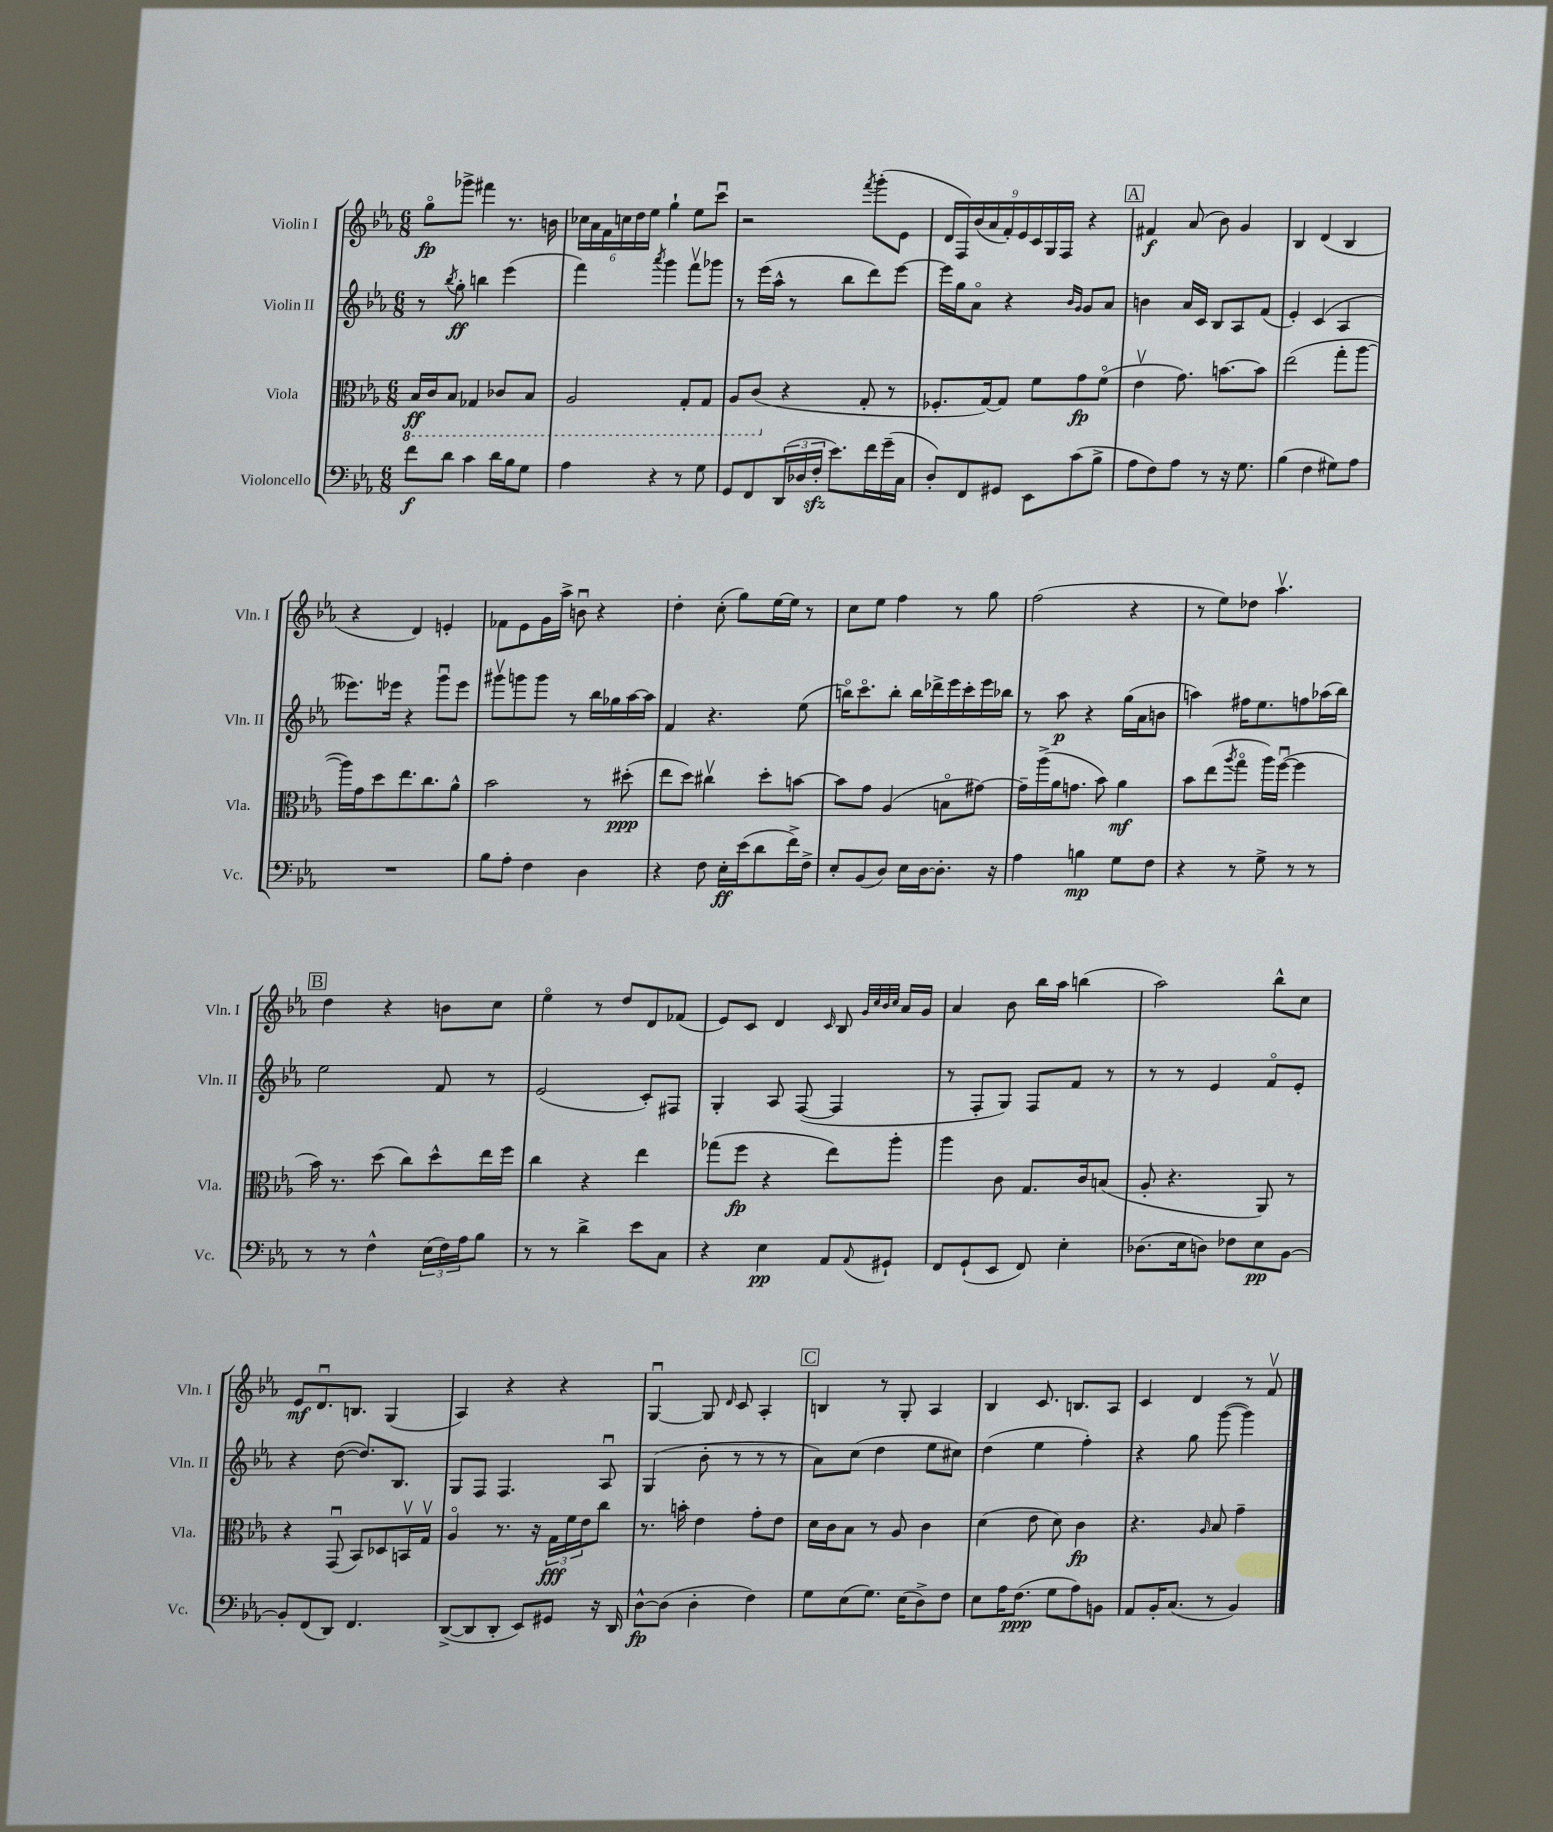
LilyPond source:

<<
\new StaffGroup <<
\new Staff = "s0" \with { instrumentName = "Violin I" shortInstrumentName = "Vln. I" } {
    \clef treble \key ees \major \numericTimeSignature \time 6/8
    g''8\flageolet\fp ges'''8-> fis'''4 r8. b'16 |
    \tuplet 6/4 { ces''16 aes'16 f'16 c''16 d''16 ees''16 } g''4-! ees''8 c'''8\downbow |
    r2 \acciaccatura { f'''8 } g'''8-.( ees'8 |
    \tuplet 9/8 { d'16 f16) bes'16( aes'16 f'16-.) ees'16 c'16 g16 f16 } r4 |
    \mark \markup { \box "A" } fis'4\f aes'8( bes'8) g'4 |
    bes4 d'4( bes4 |
    r4 d'4) e'4-. |
    fes'8 ees'8 g'16 aes''16-> b'8\downbow r4 |
    d''4-. c''8-.( g''8) ees''16~ ees''16 r8 |
    c''8 ees''8 f''4 r8 g''8 |
    f''2( r4 |
    r8 ees''8) des''8 aes''4.\upbow |
    \mark \markup { \box "B" } d''4 r4 b'8 c''8 |
    ees''4\flageolet r8 d''8 d'8 fes'8( |
    ees'8) c'8 d'4 \grace { c'16 } bes8 \grace { g'32 c''32 bes'32 c''32 } aes'16 g'16 |
    aes'4 bes'8 bes''16 aes''16 b''4( |
    aes''2) bes''8-^ c''8 |
    ees'8\mf d'8.\downbow b8. g4( |
    aes4) r4 r4 |
    g4~\downbow g8 \grace { d'16 } c'8 aes4-. |
    \mark \markup { \box "C" } b4 r8 g8-. aes4 |
    bes4 c'8. b8. aes8 |
    c'4 d'4 r8 f'8\upbow \bar "|." |
}
\new Staff = "s1" \with { instrumentName = "Violin II" shortInstrumentName = "Vln. II" } {
    \clef treble \key ees \major \numericTimeSignature \time 6/8
    r8 \acciaccatura { bes''8 } g''8-.\ff b''4 ees'''4( |
    f'''4) \acciaccatura { aes'''8 } g'''4 f'''8\upbow ges'''8 |
    r8 ees'''16( aes''16-^ r8 bes''8 d'''8) ees'''8~ |
    ees'''16 g''16 aes'8\flageolet r4 \grace { bes'16 g'16 } g'8 aes'8 |
    \mark \markup { \box "A" } b'4 aes'16 c'16 bes8 aes8 f'8( |
    ees'4-.) c'4( aes4 |
    eeses'''8.) ees'''16 r4 g'''8\downbow ees'''8 |
    gis'''8\upbow g'''8 g'''8 r8 bes''16 ges''16 aes''16~ aes''16 |
    f'4 r4. ees''8( |
    b''16\flageolet) c'''8.\flageolet b''8-. b''16 des'''16-> ees'''16 c'''16-. ees'''16 bes''16 |
    r8 aes''8\p r4 g''16( aes'16 b'8 |
    a''4) fis''16 ees''8. f''8 aes''16( bes''16) |
    \mark \markup { \box "B" } ees''2 f'8 r8 |
    ees'2( c'8-.) fis8 |
    g4-. aes8 f8~( f4 |
    r8 f8-. g8) f8 f'8 r8 |
    r8 r8 ees'4 f'8\flageolet ees'8-. |
    r4 d''8~( d''8.) bes8. |
    g8 f8 f4. aes8\downbow |
    g4( bes'8-. r8 r8 r8 |
    \mark \markup { \box "C" } aes'8) c''8( d''4 ees''8 cis''8) |
    d''4( ees''4 f''4-.) |
    r4 g''8 g'''8~( g'''4) \bar "|." |
}
\new Staff = "s2" \with { instrumentName = "Viola" shortInstrumentName = "Vla." } {
    \clef alto \key ees \major \numericTimeSignature \time 6/8
    \ottava #-1 bes,16\ff c16 bes,8 ges,4 ces8 bes,8 |
    aes,2 g,8-. g,8 |
    aes,8 c8( \ottava #0 r4 g8-. r8 |
    fes8.-. g16~) g8 f'8 g'8\fp f'8\flageolet( |
    \mark \markup { \box "A" } ees'4\upbow g'8.) b'8.~ b'8 |
    ees''2( g''8-. aes''8~ |
    aes''16) g'16 d''8 ees''8. c''8. aes'8-^ |
    bes'2 r8 dis''8-.\ppp( |
    ees''8 d''8) cis''4\upbow d''8-. b'8~ |
    b'8 g'8 aes4( b8\flageolet gis'8~) |
    gis'16-- aes''16->( aes'16 g'8. bes'8) aes'4\mf |
    bes'8 ees''8( \acciaccatura { aes''8 } g''8\flageolet aes''16) f''16~\downbow( f''4 |
    \mark \markup { \box "B" } bes'16) r8. d''8( c''8) d''8-^ ees''16 f''16 |
    c''4 r4 ees''4 |
    ges''8( f''8\fp r4 ees''8) aes''8-. |
    aes''4 c'8 g8. c'16 b8( |
    aes8-. r4. aes,8) r8 |
    r4 g,8\downbow( bes,8) des8 b,16\upbow g16\upbow |
    aes4\flageolet r8. r16 \tuplet 3/2 { g16\fff f'16 ees'16 } c''8 |
    r8. b'16-. ees'4 g'8-. ees'8 |
    \mark \markup { \box "C" } d'16 c'16 bes8 r8 aes8 c'4 |
    d'4( ees'8 d'8) c'4\fp |
    r4. \grace { aes16 } bes8 g'4-- \bar "|." |
}
\new Staff = "s3" \with { instrumentName = "Violoncello" shortInstrumentName = "Vc." } {
    \clef bass \key ees \major \numericTimeSignature \time 6/8
    f'8\f d'8 c'4 d'16 bes16 g8 |
    aes4 r4 r8 g8 |
    g,8 f,8 \tuplet 3/2 { d,16( des16 f16-.\sfz } ees'8.) f'16 g'16--( c16 |
    d8-.) f,8 gis,8 ees,8 c'8( bes8-> |
    \mark \markup { \box "A" } aes8 f8) aes8 r8 r16 g8. |
    bes4( f4 gis8) aes8 |
    R2. |
    bes8 aes8-. f4 d4 |
    r4 f8 ees16-.\ff ees'16( d'8 f'16->) f16-> |
    ees8-. bes,8( d8) ees16 d16~ d8.-. r16 |
    aes4 b4\mp g8 f8 |
    r4 r8 g8-> r8 r8 |
    \mark \markup { \box "B" } r8 r8 f4-^ \tuplet 3/2 { ees16( f16) aes16 } bes8 |
    r8 r8 d'4-> ees'8 c8 |
    r4 ees4\pp aes,8 \appoggiatura { aes,8 } gis,8-! |
    f,8 g,8-!( ees,8 f,8) ees4-. |
    des8.( ees16 d8) fes8 ees8\pp bes,8~ |
    bes,8-. f,8( d,8) f,4. |
    d,8~->( d,8 d,8-. ees,8) gis,8 r16 d,16 |
    d8~-^\fp d8( d4-. f4) |
    \mark \markup { \box "C" } g8 ees8( g8.) ees16( d8->) f8 |
    ees8 aes16 f8.\ppp( g8 aes8) b,8 |
    aes,8 bes,16-. c8.( r8 bes,4) \bar "|." |
}
>>
>>
\layout { \context { \Score \remove "Bar_number_engraver" } }
